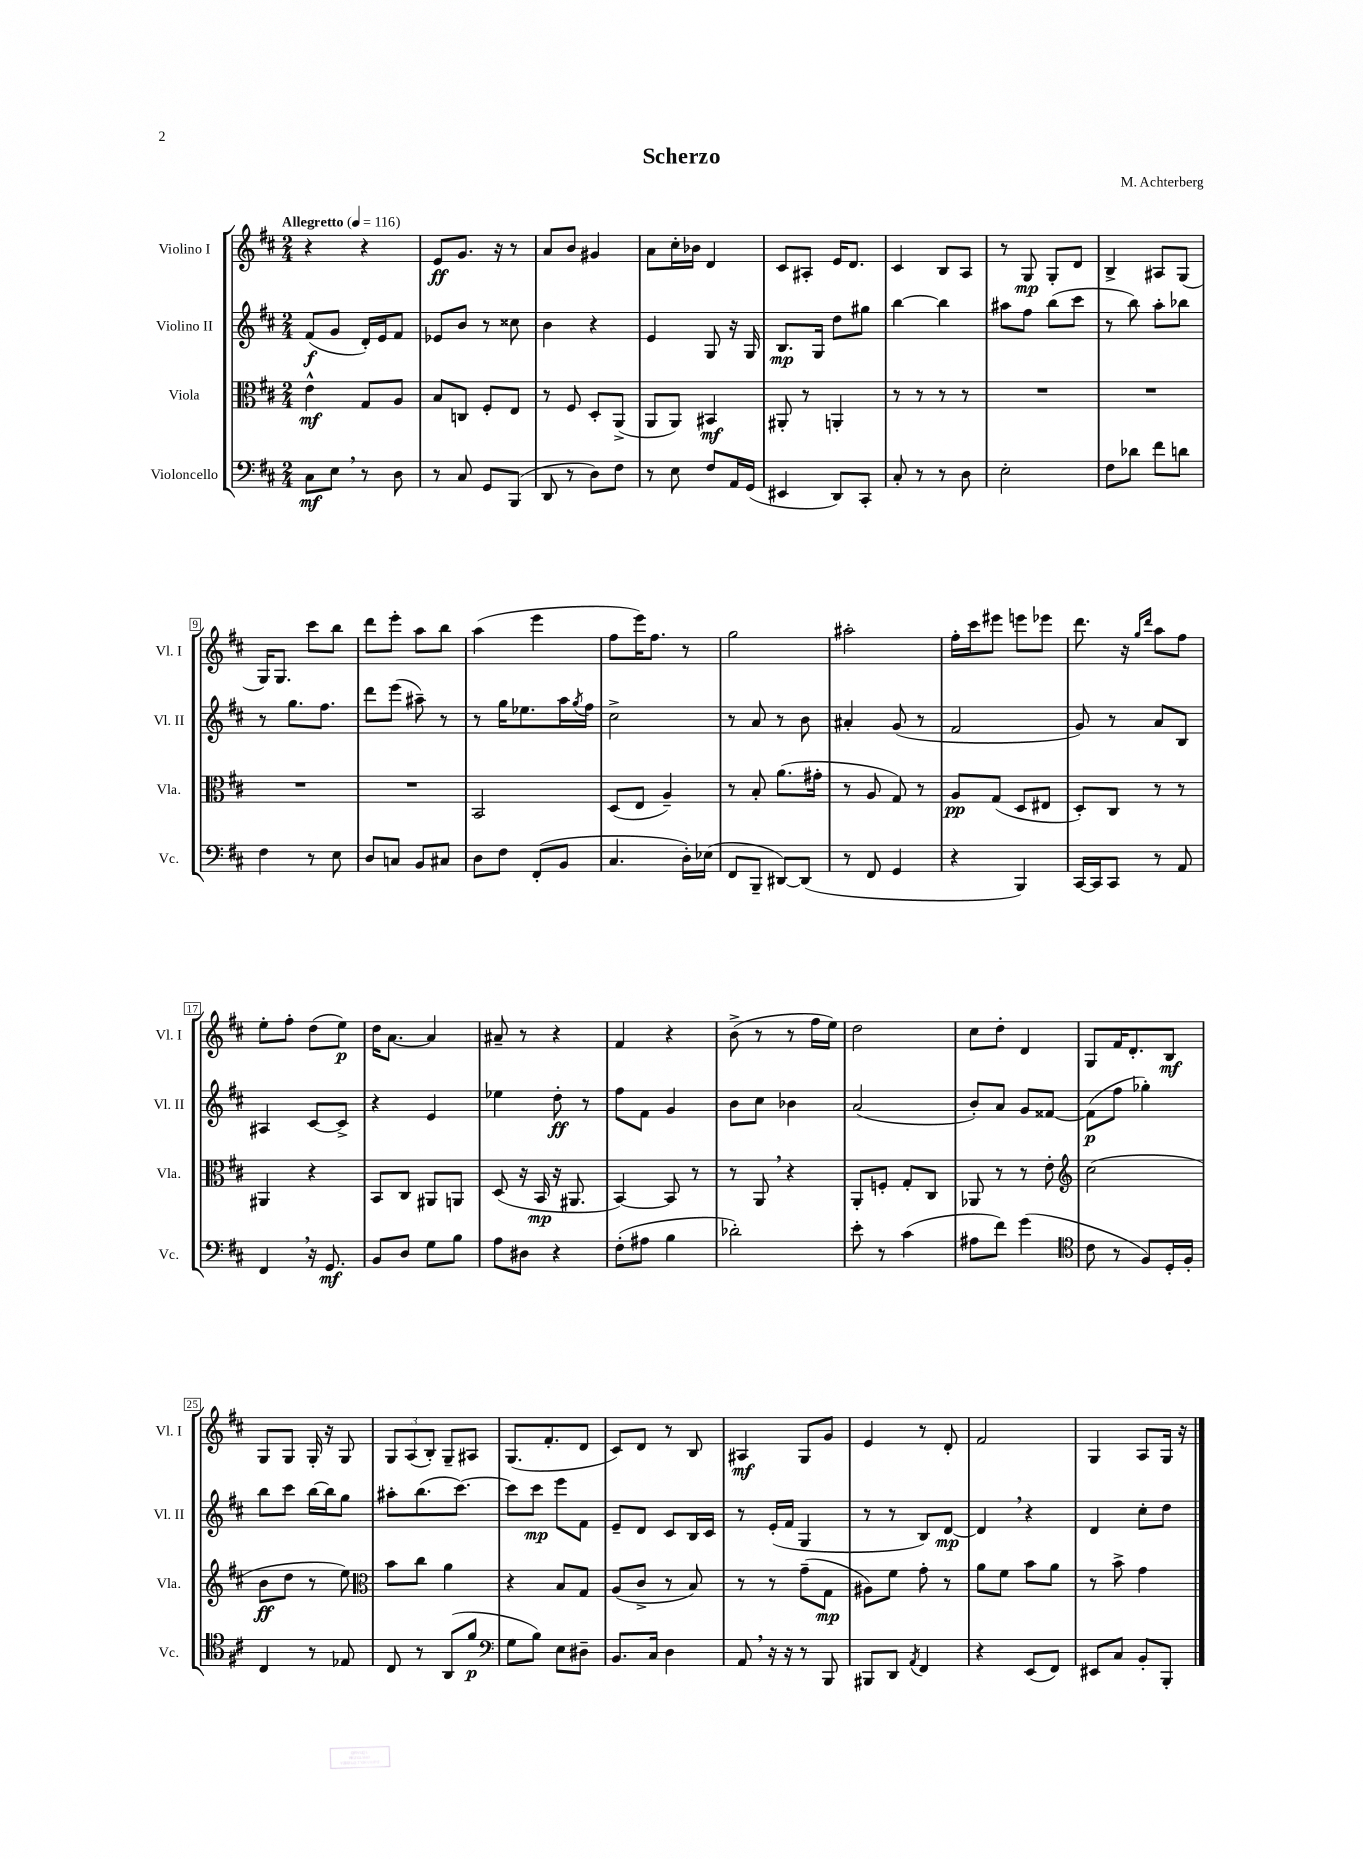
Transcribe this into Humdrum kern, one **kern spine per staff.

**kern	**kern	**kern	**kern
*staff4	*staff3	*staff2	*staff1
*clefF4	*clefC3	*clefG2	*clefG2
*k[f#c#]	*k[f#c#]	*k[f#c#]	*k[f#c#]
*M2/4	*M2/4	*M2/4	*M2/4
*MM116	*MM116	*MM116	*MM116
8C#\L	4e^^\	(8f#/L	4r
8E\J	.	8g/J	.
8r	8G/L	16d'/LL)	4r
.	.	16e/J	.
8D\	8A/J	8f#/J	.
=	=	=	=
8r	8B/L	8e-/L	8e/L
8C#/	8C/J	8b/J	8.g/J
8GG/L	8F#'/L	8r	.
.	.	.	16r
(8BBB/J	8E/J	8cc##\	8r
=	=	=	=
8DD/	8r	4b\	8a/L
8r	8F#/	.	8b/J
8D\L)	8D'/L	4r	4g#/
8F#\J	(8AA^/J	.	.
=	=	=	=
8r	8AA/L	4e/	8a\L
8E\	8AA/J)	.	16cc#'\L
.	.	.	16b-\JJ
8F#/L	4BB#/	8G/	4d/
16AA/L	.	16r	.
(16GG/JJ	.	16G/	.
=	=	=	=
4EE#/	8AA#'/	8.B/L	8c#/L
.	8r	.	8A#'/J
.	.	16G/Jk	.
8DD/L)	4AA'/	8dd\L	16e/LK
.	.	.	8.d/J
8CC#'/J	.	8gg#\J	.
=	=	=	=
8C#'/	8r	[4bb\	4c#/
8r	8r	.	.
8r	8r	4bb\]	8B/L
8D\	8r	.	8A/J
=	=	=	=
2E'\	2r	8aa#\L	8r
.	.	8ff#\J	8G/
.	.	(8bb\L	8G'/L
.	.	8ccc#\J	8d/J
=	=	=	=
8F#\L	2r	8r	4B^/
8d-\J	.	8bb\)	.
8f#\L	.	8aa'\L	8A#/L
8d\J	.	8bb-\J	(8G/J
=	=	=	=
4F#\	2r	8r	16G/LK)
.	.	.	8.G/J
.	.	8.gg\L	.
8r	.	.	8ccc#\L
.	.	8.ff#\J	.
8E\	.	.	8bb\J
=	=	=	=
8D/L	2r	8ddd\L	8ddd\L
8C/J	.	(8eee\J	8eee'\J
8BB/L	.	8aa#~\)	8aa\L
8C#/J	.	8r	8bb\J
=	=	=	=
8D\L	2BB/	8r	(4aa\
8F#\J	.	16gg\LK	.
.	.	8.ee-\	.
(8FF#'/L	.	.	4eee\
8BB/J	.	16aa\L	.
.	.	8qgg/	.
.	.	16ff#\JJ	.
=	=	=	=
4.C#/	(8D/L	2cc#^\	8ff#\L
.	8E/J	.	16eee\K)
.	.	.	8.ff#\J
.	4A~/)	.	.
16D'\LL)	.	.	8r
(16E-\JJ	.	.	.
=	=	=	=
8FF#/L	8r	8r	2gg\
8BBB~/J	8B'/	8a/	.
[8DD#/L)	(8.a\L	8r	.
(8DD#/]J	.	8b\	.
.	16g#'\Jk	.	.
=	=	=	=
8r	8r	4a#'/	2aa#'\
8FF#/	8A/	.	.
4GG/	8G/)	(8g/	.
.	8r	8r	.
=	=	=	=
4r	8A/L	2f#/	16ff#'\LL
.	.	.	16ccc#\J
.	(8G/J	.	8eee#\J
4BBB/)	8D/L	.	8eee\L
.	8E#/J	.	8eee-\J
=	=	=	=
[16CC#/LL	8D'/L)	8g/)	8.ddd\
16CC#/]J	.	.	.
8CC#/J	8C#/J	8r	.
.	.	.	16r
.	.	.	16qqgg/LL
.	.	.	16qqddd/JJ
8r	8r	8a/L	8aa\L
8AA/	8r	8B/J	8ff#\J
=	=	=	=
4FF#/	4AA#/	4A#/	8ee'\L
.	.	.	8ff#'\J
16r	4r	[8c#/L	(8dd\L
8.GG/	.	.	.
.	.	8c#^/]J	8ee\J)
=	=	=	=
8BB/L	8BB/L	4r	16dd\LK
.	.	.	[8.a\J
8D/J	8C#/J	.	.
8G\L	8AA#/L	4e/	4a/]
8B\J	8AA/J	.	.
=	=	=	=
8A\L	(8D/	4ee-\	8a#~/
8D#\J	16r	.	8r
.	16BB/	.	.
4r	16r	8dd'\	4r
.	8.AA#/	.	.
.	.	8r	.
=	=	=	=
(8F#'\L	[4BB/)	8ff#\L	4f#/
8A#\J	.	8f#\J	.
4B\	8BB/]	4g/	4r
.	8r	.	.
=	=	=	=
2d-'\)	8r	8b\L	(8b^\
.	8AA/	8cc#\J	8r
.	4r	4b-\	8r
.	.	.	16ff#\LL
.	.	.	16ee\JJ)
=	=	=	=
8e'\	8AA'/L	(2a/	2dd\
8r	8F'/J	.	.
(4c#\	8G'/L	.	.
.	8C#/J	.	.
=	=	=	=
8A#\L	8AA-/	8b'/L)	8cc#\L
8f#\J)	8r	8a/J	8dd'\J
(4g\	8r	8g/L	4d/
.	8e'\	[8f##/J	.
=	=	=	=
*clefC4	*clefG2	*	*
8c#\	(2cc#\	(8f##\]L	8G/L
8r	.	8ff#\J	16f#/K
.	.	.	8.d'/
8F#/L)	.	4gg-'\)	.
16D'/L	.	.	8B/J
16F#'/JJ	.	.	.
=	=	=	=
4C#/	8b\L	8bb\L	8G/L
.	8dd\J	8ccc#\J	8G/J
8r	8r	[16bb\LL	16G'/
.	.	16bb\]J	16r
8E-/	8ee\)	8gg\J	8G/
=	=	=	=
*	*clefC3	*	*
8C#/	8b\L	8aa#'\L	12G/L
.	.	.	(12A/
8r	8cc#\J	(8.bb\	.
.	.	.	12B'/J)
(8AA/L	4a\	.	8G~/L
.	.	[8.ccc#\J)	.
8f#/J	.	.	8A#/J
=	=	=	=
*clefF4	*	*	*
8G\L	4r	8ccc#\]L	(8.G/L
8B\J)	.	8ccc#\J	.
.	.	.	8.f#'/
8E\L	8B/L	8eee\L	.
8D#~\J	8G/J	8f#\J	8d/J
=	=	=	=
8.BB/L	(8A/L	8e~/L	8c#/L)
.	8c#^/J	8d/J	8d/J
16C#/Jk	.	.	.
4D\	8r	8c#/L	8r
.	8B/)	16B/L	8B/
.	.	16c#/JJ	.
=	=	=	=
8AA/	8r	8r	4A#/
16r	8r	(16e'/LL	.
16r	.	16f#/JJ	.
8r	(8g~\L	4G/	8G/L
8BBB/	8G\J	.	8g/J
=	=	=	=
8BBB#/L	8A#\L)	8r	4e/
8DD/J	8f#\J	8r	.
8qAA/	.	.	.
4FF#/	8g'\	8B/L)	8r
.	8r	[8d/J	8d'/
=	=	=	=
4r	8a\L	4d/]	2f#/
.	8f#\J	.	.
(8EE/L	8b\L	4r	.
8FF#/J)	8a\J	.	.
=	=	=	=
8EE#/L	8r	4d/	4G/
8C#/J	8b^\	.	.
8BB'/L	4g\	8cc#'\L	8A/L
8BBB'/J	.	8dd\J	16G/Jk
.	.	.	16r
==	==	==	==
*-	*-	*-	*-
